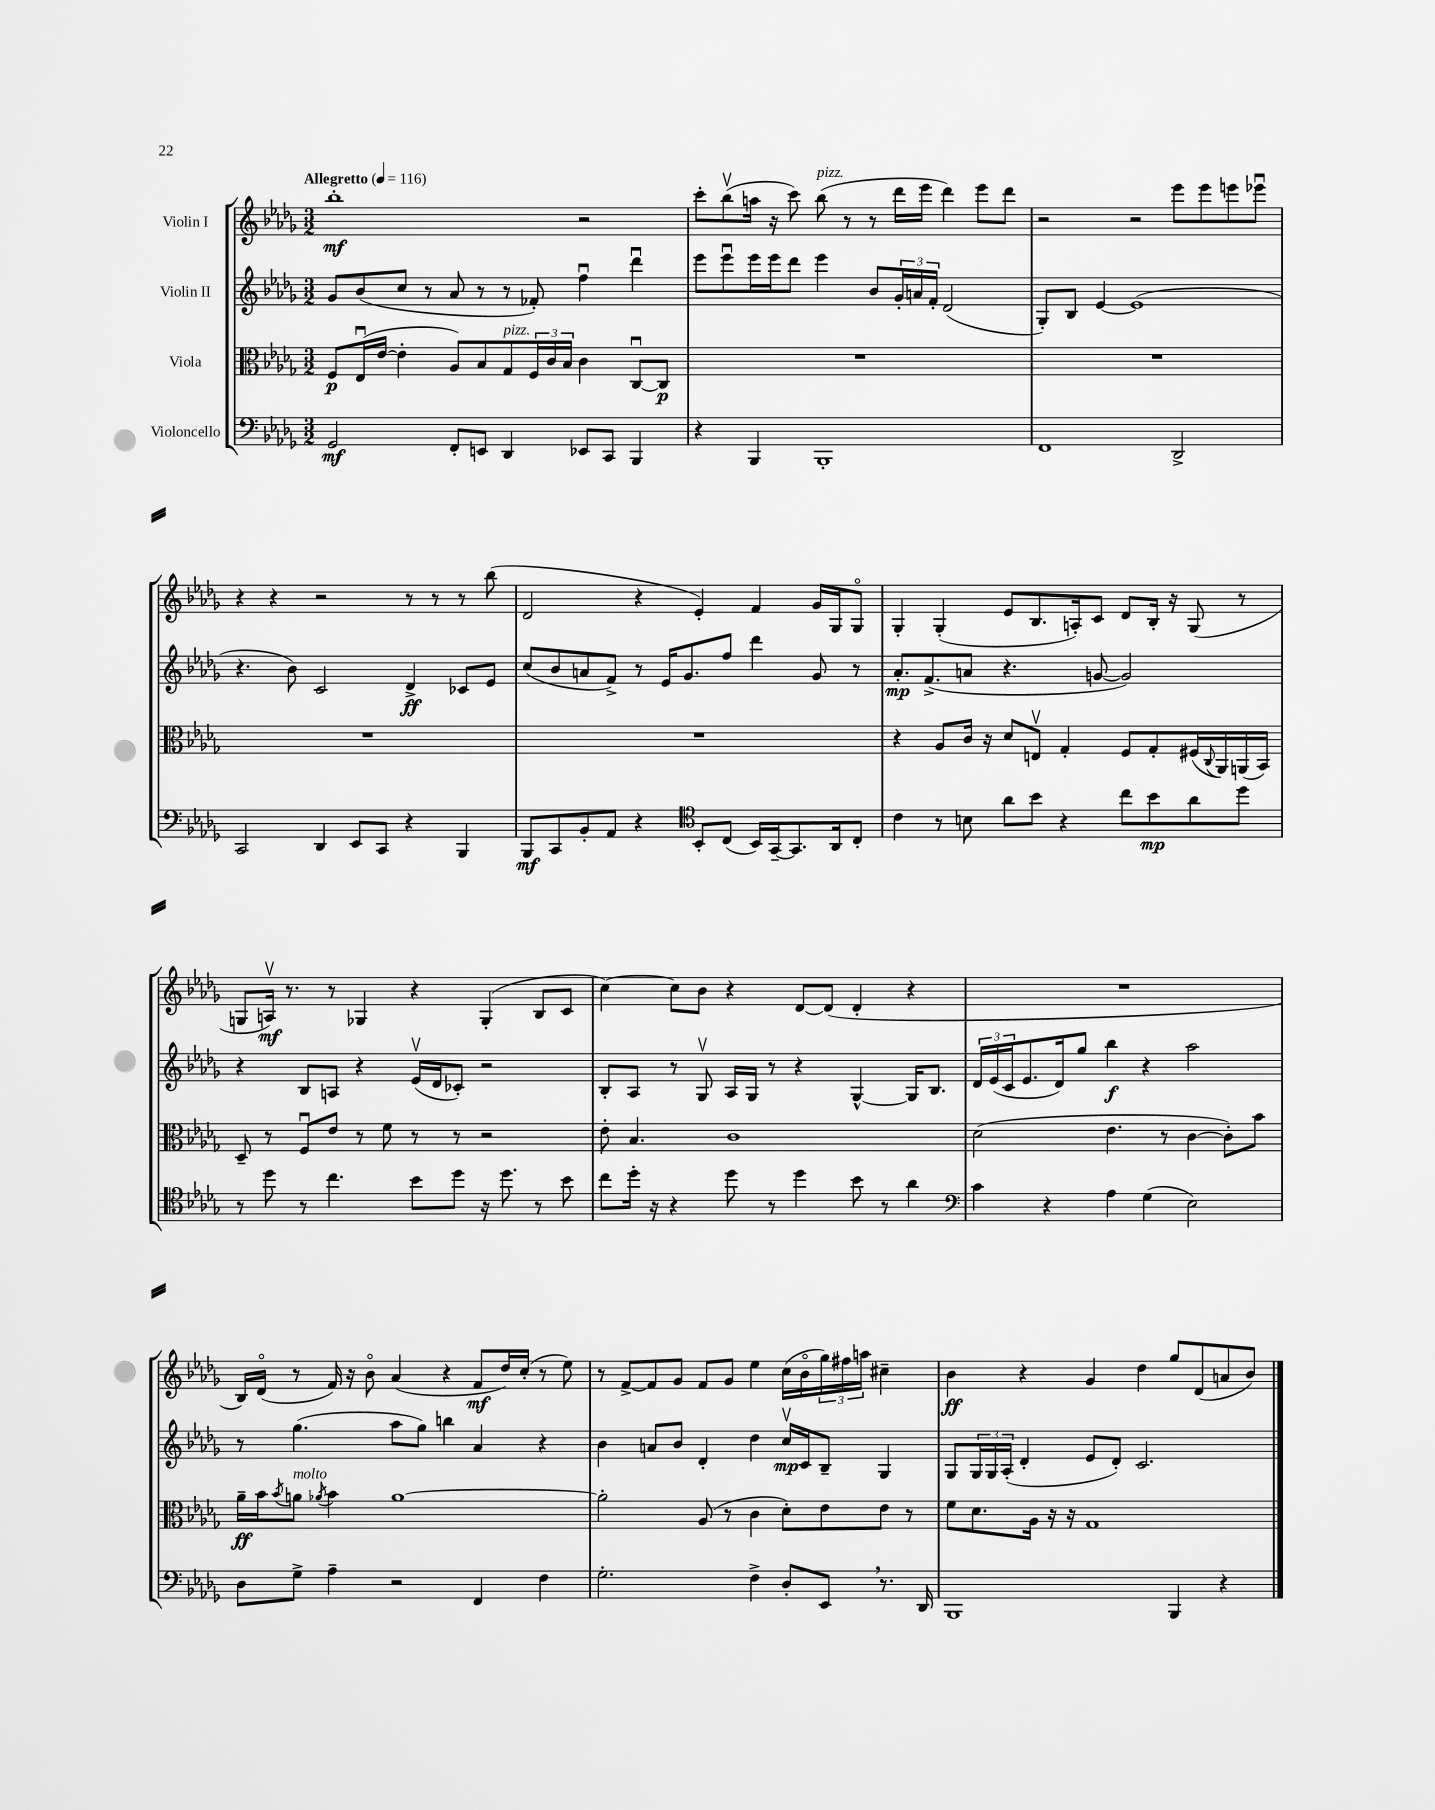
<<
\new StaffGroup <<
\new Staff = "s0" \with { instrumentName = "Violin I" } {
    \clef treble \key des \major \numericTimeSignature \time 3/2 \tempo "Allegretto" 4 = 116
    bes''1-.\mf r2 |
    c'''8-. bes''8\upbow( a''16 r16 c'''8) bes''8^\markup { \italic "pizz." }( r8 r8 des'''16 ees'''16 des'''4) ees'''8 des'''8 |
    r2 r2 ees'''8 ees'''8 e'''8 ees'''8\downbow |
    r4 r4 r2 r8 r8 r8 bes''8( |
    des'2 r4 ees'4-.) f'4 ges'16 ges16 ges8\flageolet |
    ges4-. ges4-.( ees'8 bes8. a16-.) c'8 des'8 bes16-. r16 ges8( r8 |
    g8 a16\upbow\mf) r8. r8 ges4 r4 ges4-.( bes8 c'8 |
    c''4~) c''8 bes'8 r4 des'8~ des'8( des'4-. r4 |
    R1. |
    bes16) des'16\flageolet( r8 f'16) r16 bes'8\flageolet aes'4( r4 f'8\mf des''16) c''16-.( r8 ees''8) |
    r8 f'8~-> f'8 ges'8 f'8 ges'8 ees''4 c''16( bes'16\flageolet \tuplet 3/2 { ges''16) fis''16 a''16 } cis''4-- |
    bes'4\ff r4 ges'4 des''4 ges''8 des'8( a'8 bes'8) \bar "|." |
}
\new Staff = "s1" \with { instrumentName = "Violin II" } {
    \clef treble \key des \major \numericTimeSignature \time 3/2
    ges'8 bes'8( c''8 r8 aes'8 r8 r8 fes'8-.) f''4\downbow des'''4\downbow |
    ees'''8 ees'''8\downbow ees'''16 ees'''16 des'''8 ees'''4 bes'8 \tuplet 3/2 { ges'16-. a'16 f'16-. } des'2( |
    ges8-.) bes8 ees'4~ ees'1( |
    r4. bes'8) c'2 des'4->\ff ces'8 ees'8 |
    c''8( bes'8 a'8 f'8->) r8 ees'16 ges'8. f''8 des'''4 ges'8 r8 |
    aes'8.-.\mp f'8.->( a'8 r4. g'8~ g'2) |
    r4 bes8 a8 r4 ees'16\upbow( des'16 ces'8-.) r2 |
    bes8-. aes8 r8 ges8\upbow aes16 ges16 r8 r4 ges4~-^ ges16 bes8. |
    \tuplet 3/2 { des'16 ees'16( c'16 } ees'8. des'16) ges''8 bes''4\f r4 aes''2 |
    r8 ges''4.( aes''8 ges''8) b''4 aes'4 r4 |
    bes'4 a'8 bes'8 des'4-. des''4 c''16\upbow\mp c'16 bes8-- ges4 |
    ges8 \tuplet 3/2 { ges16 ges16 aes16-.( } des'4-. ees'8 des'8-.) c'2. \bar "|." |
}
\new Staff = "s2" \with { instrumentName = "Viola" } {
    \clef alto \key des \major \numericTimeSignature \time 3/2
    f8\p ees16\downbow( ees'16~ ees'4-. aes8) bes8 ges8^\markup { \italic "pizz." } \tuplet 3/2 { f16 c'16 bes16 } c'4 c8~\downbow c8\p |
    R1. |
    R1. |
    R1. |
    R1. |
    r4 aes8 c'16 r16 des'8 e8\upbow ges4-. f8 ges8-. fis16( \appoggiatura { c8 } aes,16) a,16( bes,16) |
    des8-- r8 f8\downbow ees'8 r8 f'8 r8 r8 r2 |
    ees'8-. bes4. c'1 |
    des'2( ees'4. r8 c'4~ c'8-.) bes'8 |
    aes'16--\ff bes'16 \acciaccatura { bes'8 } a'8^\markup { \italic "molto" } \acciaccatura { aes'8 } bes'4 aes'1~ |
    aes'2-. aes8( r8 c'4 des'8-.) ees'8 ees'8 r8 |
    f'8 des'8. aes16 r16 r16 ges1 \bar "|." |
}
\new Staff = "s3" \with { instrumentName = "Violoncello" } {
    \clef bass \key des \major \numericTimeSignature \time 3/2
    ges,2\mf f,8-. e,8 des,4 ees,8 c,8 bes,,4 |
    r4 bes,,4 bes,,1-. |
    f,1 des,2-> |
    c,2 des,4 ees,8 c,8 r4 bes,,4 |
    bes,,8\mf c,8 bes,8-. aes,8 r4 \clef tenor bes,8-. c8( bes,16) ges,16~-- ges,8. aes,16 c8-. |
    c'4 r8 b8 aes'8 bes'8 r4 c''8 bes'8\mp aes'8 des''8 |
    r8 des''8 r8 c''4. bes'8 des''8 r16 des''8. r8 bes'8 |
    c''8 des''16-. r16 r4 des''8 r8 des''4 bes'8 r8 aes'4 |
    \clef bass c'4 r4 aes4 ges4( ees2) |
    des8 ges8-> aes4-- r2 f,4 f4 |
    ges2.-. f4-> des8-. ees,8 \breathe r8. des,16 |
    bes,,1 bes,,4 r4 \bar "|." |
}
>>
>>
\layout { \context { \Score \remove "Bar_number_engraver" } }
